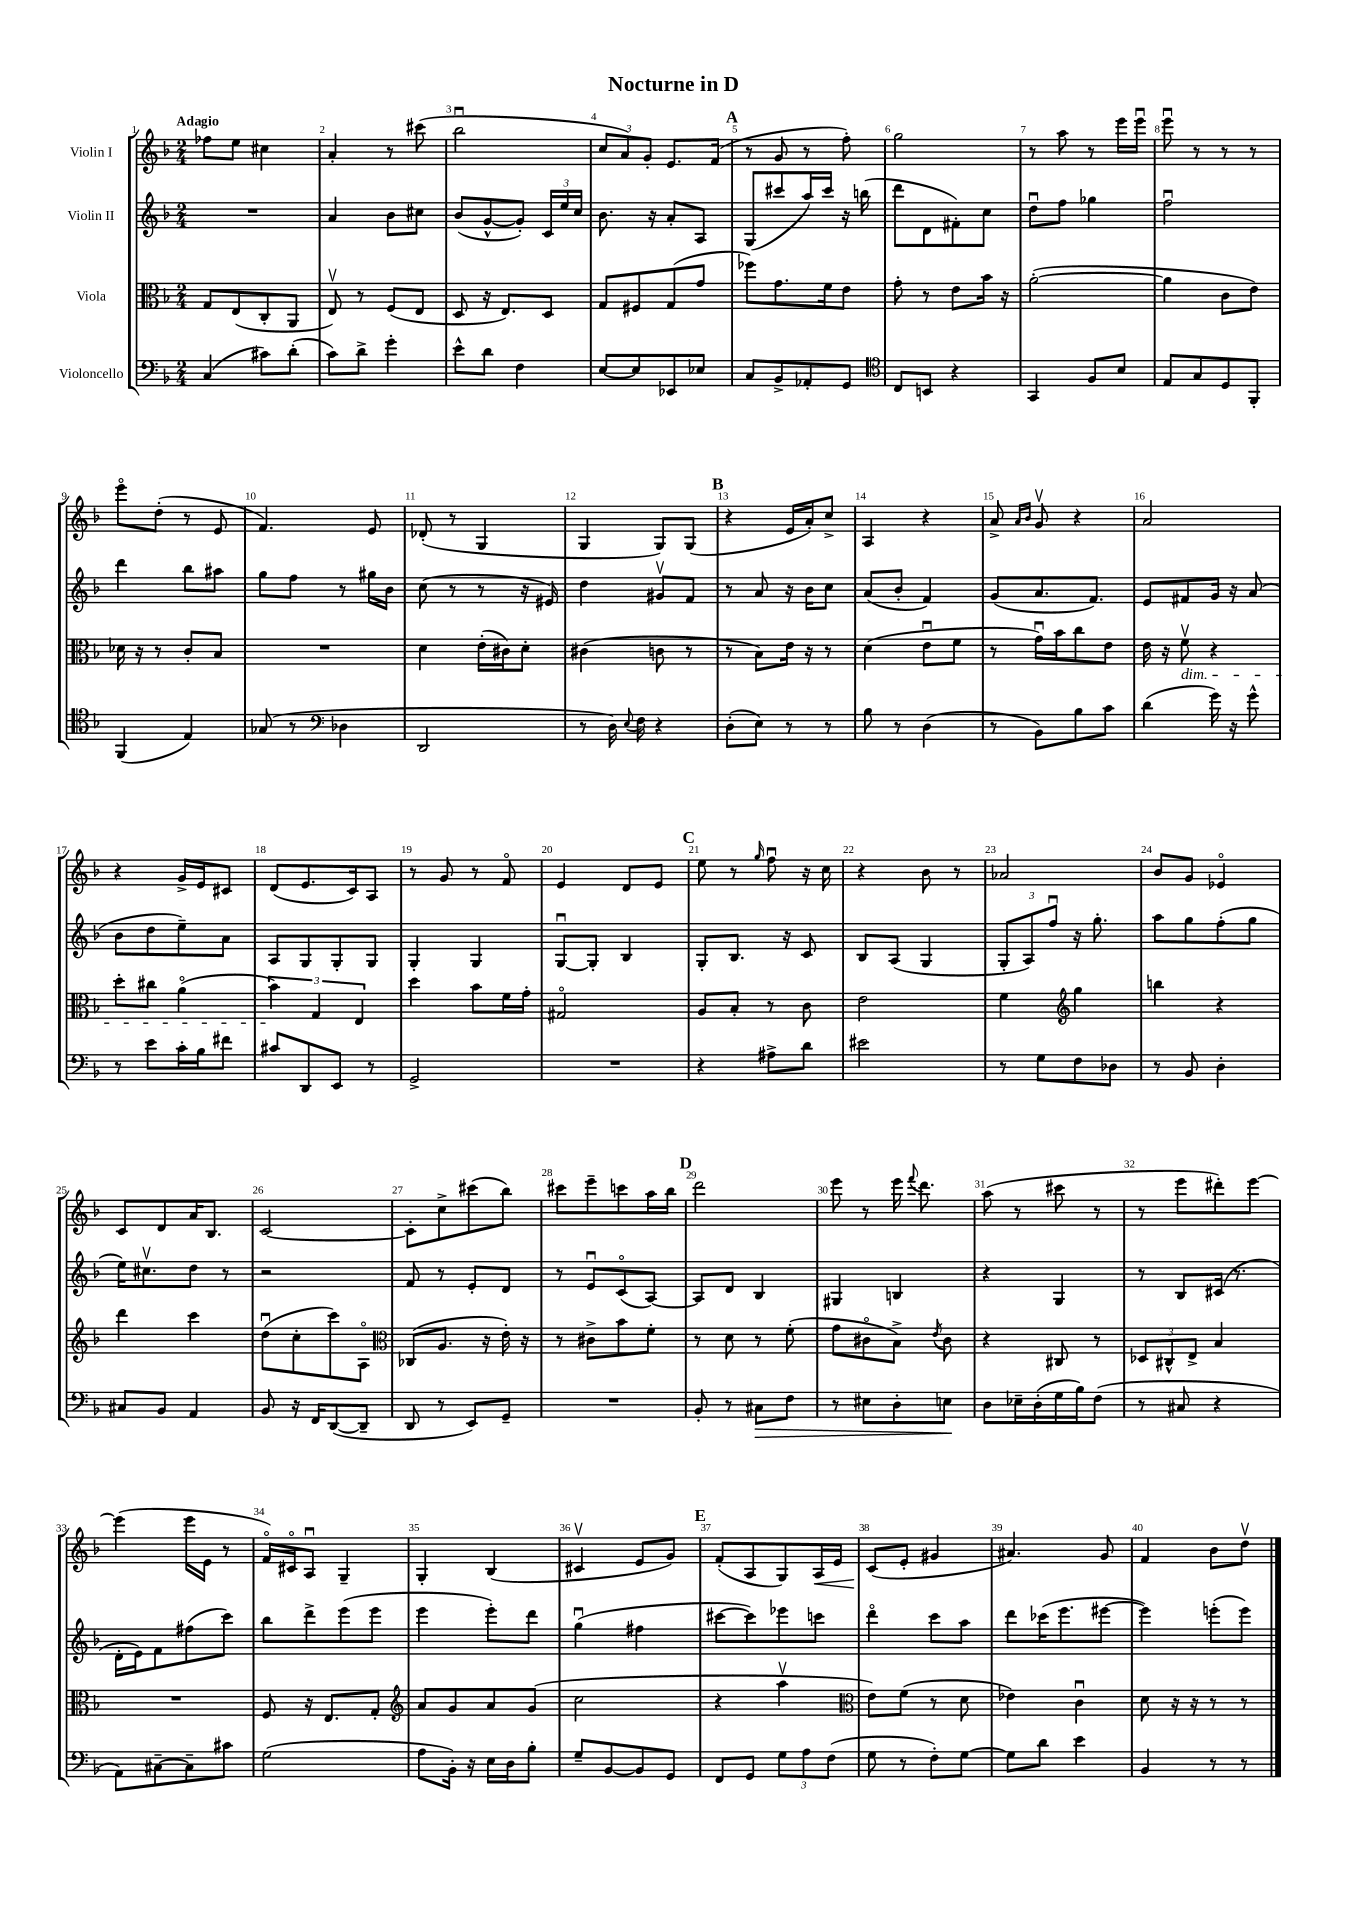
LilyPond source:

\header { title = "Nocturne in D" }
<<
\new StaffGroup <<
\new Staff = "s0" \with { instrumentName = "Violin I" } {
    \clef treble \key f \major \numericTimeSignature \time 2/4 \tempo "Adagio"
    \autoBeamOff fes''8[ e''8] cis''4 |
    a'4-. r8 cis'''8( |
    bes''2\downbow |
    \tuplet 3/2 { c''8[ a'8) g'8]-. } e'8.[ f'16]( |
    \mark \markup { \bold "A" } r8 g'8 r8 f''8-.) |
    g''2 |
    r8 a''8 r8 e'''16[ e'''16]\downbow |
    e'''8\downbow r8 r8 r8 |
    e'''8[\flageolet d''8]-.( r8 e'8 |
    f'4.) e'8 |
    des'8-.( r8 g4 |
    g4 g8[) g8]( |
    \mark \markup { \bold "B" } r4 e'16[ a'16-.) c''8]-> |
    a4 r4 |
    a'8-> \grace { a'16[ bes'16] } g'8\upbow r4 |
    a'2 |
    r4 g'16[-> e'16 cis'8] |
    d'8[( e'8. c'16) a8] |
    r8 g'8 r8 f'8\flageolet |
    e'4 d'8[ e'8] |
    \mark \markup { \bold "C" } e''8 r8 \grace { g''16 } f''8\downbow r16 c''16 |
    r4 bes'8 r8 |
    aes'2 |
    bes'8[ g'8] ees'4\flageolet |
    c'8[ d'8 a'16 bes8.] |
    c'2~ |
    c'8[-. c''8-> cis'''8( bes''8]) |
    cis'''8[ e'''8-- c'''8 a''16 bes''16] |
    \mark \markup { \bold "D" } d'''2 |
    e'''8 r8 e'''16 \appoggiatura { f'''8 } d'''8. |
    a''8( r8 cis'''8 r8 |
    r8 e'''8[ dis'''8-.) e'''8]~ |
    e'''4( e'''16[ e'16] r8 |
    f'16[\flageolet) cis'16\flageolet a8]\downbow g4-- |
    g4-. bes4( |
    cis'4\upbow e'8[ g'8]) |
    \mark \markup { \bold "E" } f'8[-.( a8 g8) a16\< e'16] |
    c'8[\!( e'8]-. gis'4 |
    ais'4.) g'8 |
    f'4 bes'8[ d''8]\upbow \bar "|." |
}
\new Staff = "s1" \with { instrumentName = "Violin II" } {
    \clef treble \key f \major \numericTimeSignature \time 2/4
    \autoBeamOff R2 |
    a'4 bes'8[ cis''8] |
    bes'8[( g'8~-^ g'8]-.) \tuplet 3/2 { c'16[ e''16 c''16] } |
    bes'8. r16 a'8[-. a8] |
    \mark \markup { \bold "A" } g8[( cis'''8 a''16) cis'''16] r16 b''16( |
    d'''8[ d'8 fis'8-.) c''8] |
    d''8[\downbow f''8] ges''4 |
    f''2\downbow |
    d'''4 bes''8[ ais''8] |
    g''8[ f''8] r8 gis''16[ bes'16] |
    c''8( r8 r8 r16 eis'16) |
    d''4 gis'8[\upbow f'8] |
    \mark \markup { \bold "B" } r8 a'8 r16 bes'16[ c''8] |
    a'8[( bes'8]-. f'4) |
    g'8[( a'8. f'8.]) |
    e'8[ fis'8 g'16] r16 a'8( |
    bes'8[ d''8 e''8--) a'8] |
    a8[ g8 g8-. g8] |
    g4-. g4 |
    g8[~\downbow g8]-. bes4 |
    \mark \markup { \bold "C" } g8[-. bes8.] r16 c'8 |
    bes8[ a8]( g4 |
    \tuplet 3/2 { g8[-. a8) f''8]\downbow } r16 g''8.-. |
    a''8[ g''8 f''8-.( g''8] |
    e''16[) cis''8.\upbow d''8] r8 |
    r2 |
    f'8 r8 e'8[-. d'8] |
    r8 e'8[\downbow c'8\flageolet( a8]~) |
    \mark \markup { \bold "D" } a8[ d'8] bes4 |
    gis4 b4 |
    r4 g4 |
    r8 bes8[ cis'16]( r8. |
    d'16[-. e'16) f'8 fis''8( c'''8]) |
    bes''8[ d'''8-> e'''8( e'''8] |
    e'''4 e'''8[-.) d'''8] |
    g''4\downbow( fis''4 |
    \mark \markup { \bold "E" } cis'''8[~ cis'''8) ees'''8 c'''8] |
    d'''4\flageolet c'''8[ a''8] |
    d'''8[ ces'''16( e'''8. eis'''8]~ |
    eis'''4) e'''8[-.( e'''8]) \bar "|." |
}
\new Staff = "s2" \with { instrumentName = "Viola" } {
    \clef alto \key f \major \numericTimeSignature \time 2/4
    \autoBeamOff g8[ e8( c8-. a,8] |
    e8\upbow) r8 f8[( e8] |
    d8 r16 e8.[) d8] |
    g8[ fis8 g8( g'8] |
    \mark \markup { \bold "A" } fes''8[) g'8. f'16 e'8] |
    g'8-. r8 e'8[ bes'16] r16 |
    a'2~-.( |
    a'4 c'8[ e'8]) |
    des'16 r16 r8 c'8[-. bes8] |
    R2 |
    d'4 e'16[-.( cis'16) d'8]-. |
    cis'4( c'8 r8 |
    \mark \markup { \bold "B" } r8 bes8[) e'16] r16 r8 |
    d'4( e'8[\downbow f'8] |
    r8 g'16[\downbow) bes'16 c''8 e'8] |
    e'16 r16 f'8\upbow\dim r4 |
    d''8[-. cis''8] a'4\flageolet( |
    \tuplet 3/2 { bes'4\!) g4 e4 } |
    d''4 bes'8[ f'16 g'16]-. |
    gis2\flageolet |
    \mark \markup { \bold "C" } a8[ bes8]-. r8 c'8 |
    e'2 |
    f'4 \clef treble g''4 |
    b''4 r4 |
    d'''4 c'''4 |
    d''8[\downbow( c''8-. c'''8) a8]\flageolet |
    \clef alto ces8[( a8.] r16 e'16-.) r16 |
    r8 cis'8[-> bes'8 f'8]-. |
    \mark \markup { \bold "D" } r8 d'8 r8 f'8-.( |
    g'8[ cis'8\flageolet bes8]->) \acciaccatura { e'8 } cis'8 |
    r4 cis8 r8 |
    \tuplet 3/2 { des8[ cis8-^ e8]-> } bes4 |
    R2 |
    f8 r16 e8.[ g8]-. |
    \clef treble a'8[ g'8 a'8 g'8]( |
    c''2 |
    \mark \markup { \bold "E" } r4 a''4\upbow |
    \clef alto e'8[) f'8]( r8 d'8 |
    ees'4) c'4\downbow |
    d'8 r16 r16 r8 r8 \bar "|." |
}
\new Staff = "s3" \with { instrumentName = "Violoncello" } {
    \clef bass \key f \major \numericTimeSignature \time 2/4
    \autoBeamOff c4( cis'8[) d'8]-.( |
    c'8[) d'8]-> g'4-. |
    e'8[-^ d'8] f4 |
    e8[~ e8 ees,8 ees8] |
    \mark \markup { \bold "A" } c8[ bes,8-> aes,8-. g,8] |
    \clef tenor c8[ b,8] r4 |
    g,4 f8[ bes8] |
    e8[ g8 d8 f,8]-. |
    f,4( e4) |
    ges8( r8 \clef bass des4 |
    d,2 |
    r8 d16) \appoggiatura { e8 } f16 r4 |
    \mark \markup { \bold "B" } d8[-.( e8]) r8 r8 |
    bes8 r8 d4( |
    r8 bes,8[) bes8 c'8] |
    d'4( g'16) r16 g'8-^ |
    r8 e'8[ c'16-. bes16 fis'8] |
    cis'8[ d,8 e,8] r8 |
    g,2-> |
    R2 |
    \mark \markup { \bold "C" } r4 ais8[-> d'8] |
    eis'2 |
    r8 g8[ f8 des8] |
    r8 bes,8 d4-. |
    cis8[ bes,8] a,4 |
    bes,8 r16 f,16[ d,8~( d,8]-- |
    d,8 r8 e,8[) g,8]-- |
    R2 |
    \mark \markup { \bold "D" } bes,8-. r8 cis8[\> f8] |
    r8 eis8[ d8-. e8]\! |
    d8[ ees16-- d16-.( g16 bes16) f8]( |
    r8 cis8 r4 |
    a,8[) cis8~-- cis8-- cis'8] |
    g2( |
    a8[ bes,16]-.) r16 e16[ d16 bes8]-. |
    g8[-- bes,8~ bes,8 g,8] |
    \mark \markup { \bold "E" } f,8[ g,8] \tuplet 3/2 { g8[ a8 f8]( } |
    g8 r8 f8[-.) g8]~ |
    g8[ d'8] e'4 |
    bes,4 r8 r8 \bar "|." |
}
>>
>>
\layout { \context { \Score \override BarNumber.break-visibility = ##(#f #t #t) barNumberVisibility = #all-bar-numbers-visible } }
